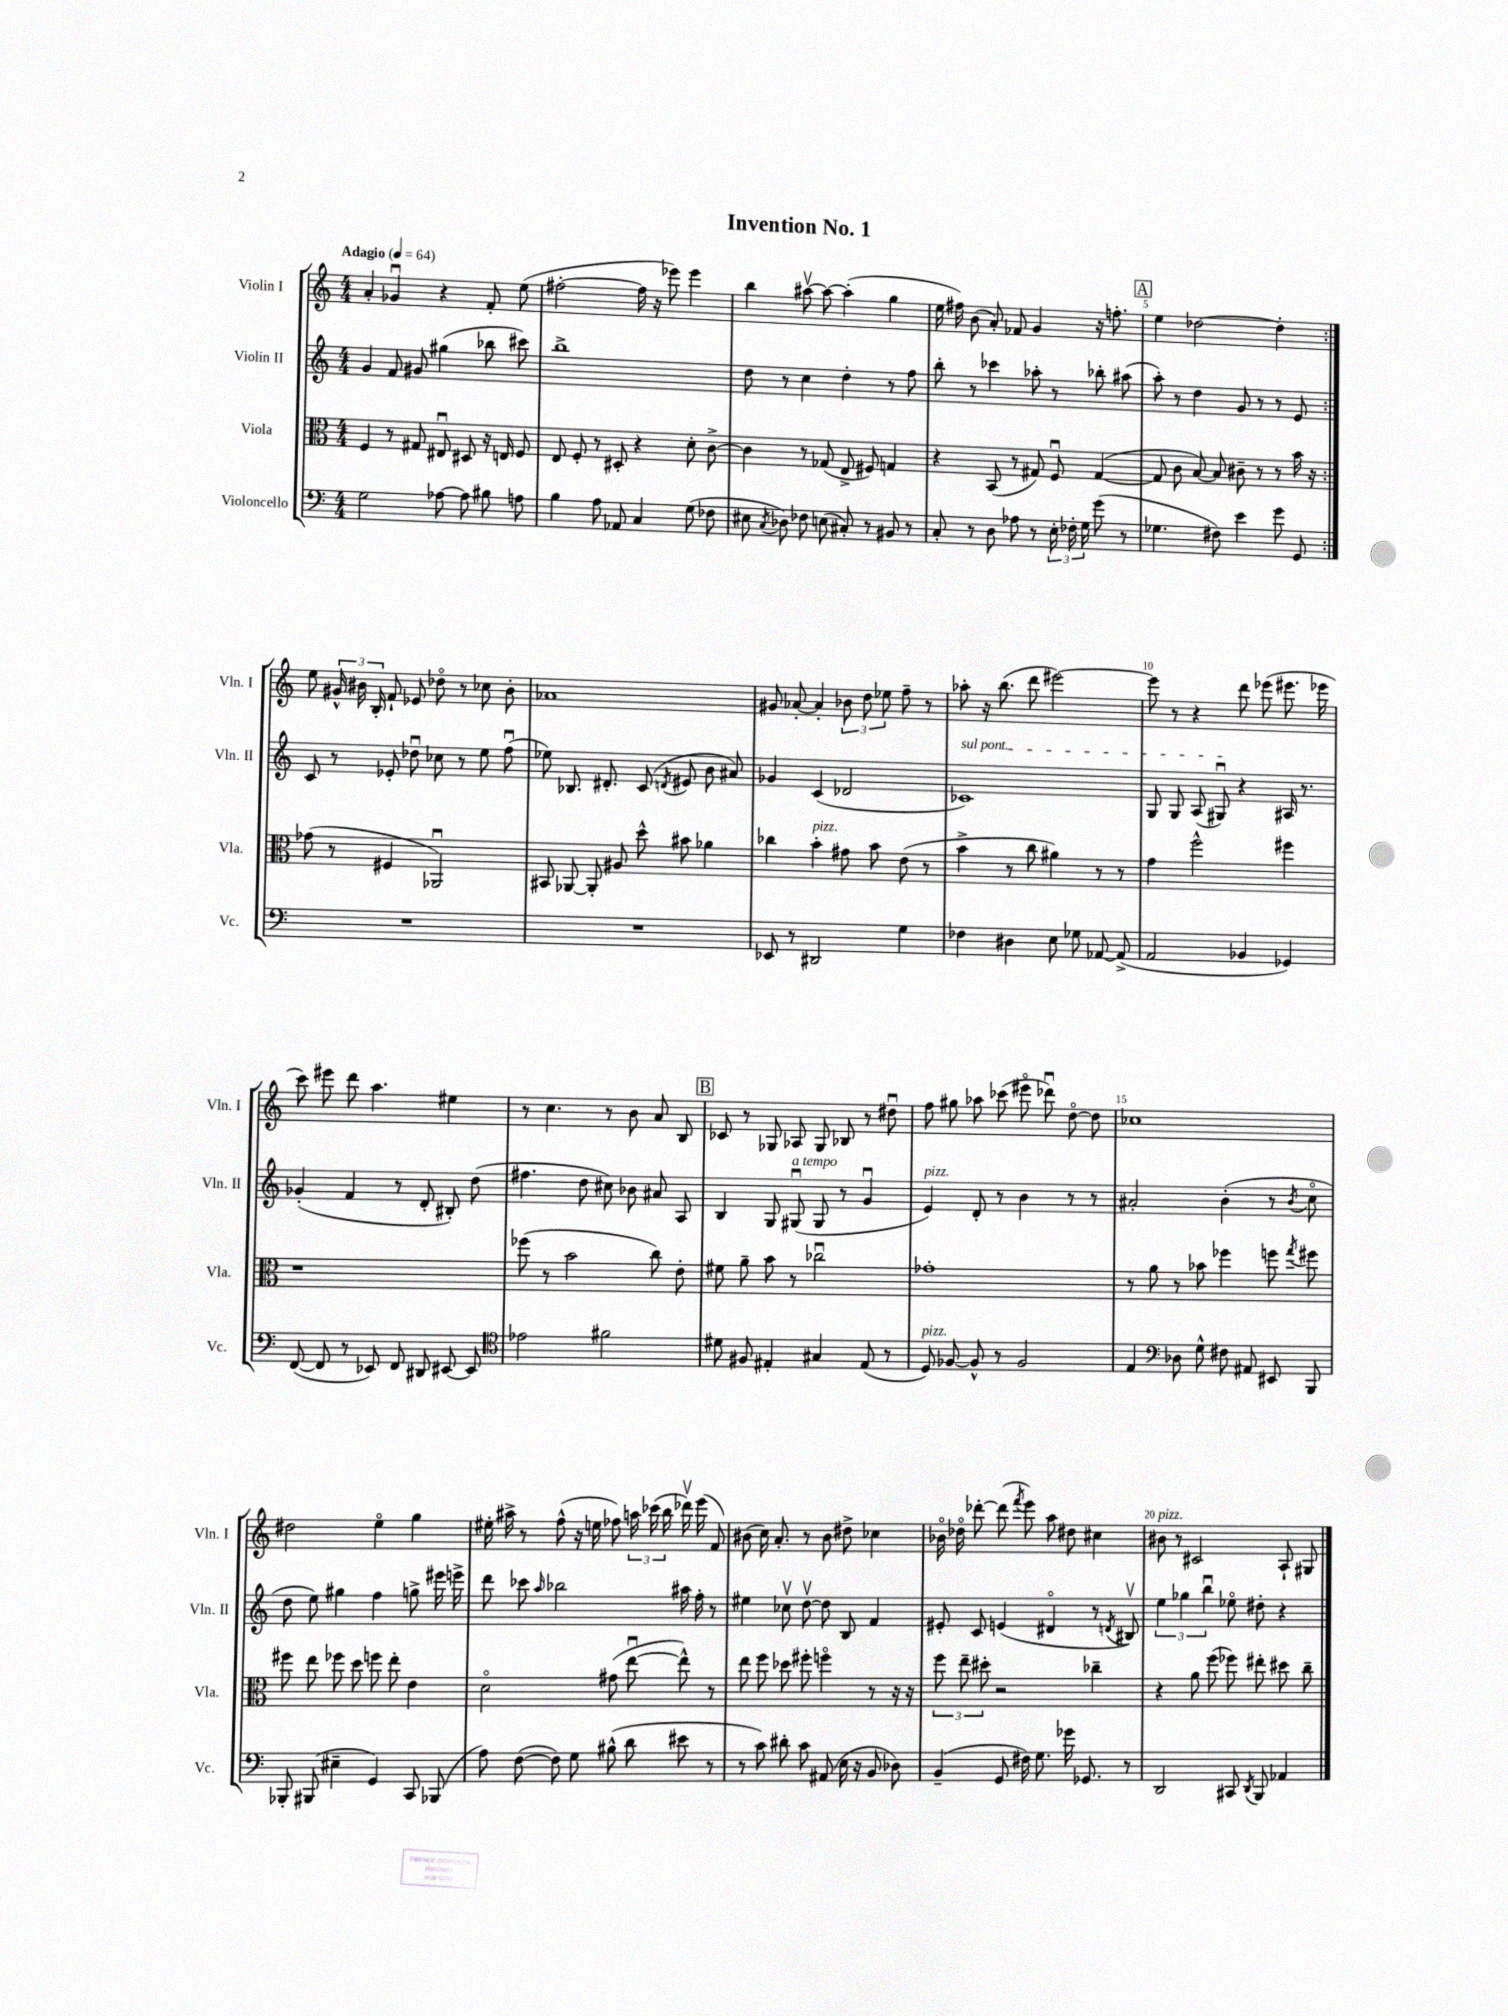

**kern	**kern	**kern	**kern
*staff4	*staff3	*staff2	*staff1
*clefF4	*clefC3	*clefG2	*clefG2
*k[]	*k[]	*k[]	*k[]
*M4/4	*M4/4	*M4/4	*M4/4
*MM64	*MM64	*MM64	*MM64
2G\	4F/	4g/	4a'/
.	8r	8f/	4g-u/
.	8G#/	8g#/	.
[8A-\	8E#u/	(4gg#\	4r
8A-\]	8D#/	.	.
8B#\	16r	8bb-\	8f'/
.	16E/	.	.
8A\	8F/	8ccc#\)	(8ee\
=	=	=	=
4B\	8E/	1bb^	[2ff#'\
.	8F'/	.	.
8A\	8r	.	.
8AA-/	8D#'/	.	.
4C/	4r	.	16ff#\]
.	.	.	16r
.	.	.	8eee-\)
(8G\	8d'\	.	4eee-\
8F-\	[8c^\	.	.
=	=	=	=
8E#\	4c\]	8dd\	4bb\
8qC/	.	.	.
8D-\)	.	8r	.
8F-\	8r	4cc\	[8aa#v\
(8E\	(8G-/	.	8aa#\_
8C#'/)	8E^/	4dd'\	(4aa#'\]
8r	8F#/)	.	.
8BB#/	4G/	8r	4gg\
8r	.	8ff\	.
=	=	=	=
8C'/	4r	8bb'\	16ee\
.	.	.	16ff#\)
8r	.	8r	(8b\
8D\	(8BB/	4ccc-\	8a'/)
8A-\	8r	.	8f-/
8r	8G#/)	8aa-'\	4g/
24E'\	8Fu/	8r	.
24F-'\	.	.	.
24G\	.	.	.
(8g\	([4G#/	8bb-'\	16r
.	.	.	8.ff'\
8r	.	(8aa#\	.
=	=	=	=
4.G-\	8G#/]	8aa'\)	4ee\
.	8c\	8r	.
.	[8B/)	4dd\	[2dd-\
8F#\)	8B/]	.	.
4e\	8c#~\	8g/	.
.	8r	8r	.
8g\	8r	8r	4dd-'\]
8GG/	16b\	8e/	.
.	16r	.	.
=:|!	=:|!	=:|!	=:|!
1r	(8g-\	8c/	8ee\
.	8r	8r	24g#^^/
.	.	.	24b#\
.	.	.	24B'/
.	4F#/	8e-'/	8f`/
.	.	8dd-u\	8e-/
.	2AA-u/)	8cc-\	8dd-o\
.	.	8r	8r
.	.	8ee\	8cc-\
.	.	(8ffu\	8b#'\
=	=	=	=
1r	8BB#/	8ee-\)	1a-
.	[8AA-/	8.B-/	.
.	8AA-'/]	.	.
.	.	8.d#'/	.
.	8A#/	.	.
.	8dd^^\	(8c/	.
.	.	8qd/	.
.	8b#\	8e#/	.
.	4a-\	8b\	.
.	.	8a#/)	.
=	=	=	=
8EE-/	4cc-\	4g-/	8g#/
8r	.	.	[8a-'/
2DD#/	4b'\	(4c/	4a-'/]
.	8g#\	2d-/	12b-\
.	.	.	12dd\
.	8b\	.	.
.	.	.	12ee-\
4G\	(8e\	.	8ff~\
.	8r	.	8r
=	=	=	=
4F-\	4b^\	1c-)	8aa-'\
.	.	.	16r
.	.	.	(8.bb\
4D#\	8r	.	.
.	8cc\	.	8ddd\
8E\	4a#\)	.	[2eee#\)
8G-\	.	.	.
[8AA-/	8r	.	.
(8AA-^/]	8r	.	.
=	=	=	=
2AA/	4g\	8G/	8eee#\]
.	.	8G/	8r
.	2ff^^\	(8A/	4r
.	.	8G#u/)	.
4BB-/	.	4r	8ddd\
.	.	.	(8eee-\
4GG-/)	4ff#\	16A#/	8.eee#\
.	.	8.r	.
.	.	.	16eee-\
=	=	=	=
([8FF/	1r	(4g-'/	8ccc\)
8FF/]	.	.	8eee#\
8r	.	4f/	8ddd\
8EE-/)	.	.	4.aa\
8FF/	.	8r	.
8DD#/	.	8d'/	.
[8EE#/	.	8B#'/)	4ee#\
8EE#/]	.	(8dd\	.
=	=	=	=
*clefC4	*	*	*
2e-\	(8ff-\	4.ff#\	8r
.	8r	.	4.cc\
.	2b\	.	.
.	.	8dd\	.
2f#\	.	8cc#\)	8r
.	.	8b-\	8b\
.	8cc\)	8a#/	8a/
.	8e'\	8A/	8B/
=	=	=	=
8d#\	8f#\	4B/	8c-/
8F#/	8a~\	.	8r
4E#'/	8b\	8G/	8G-/
.	8r	(8G#u/	8A-/
4G#/	2cc-u\	8G#/	8G-/
.	.	8r	8B-/
(8E#/	.	4gu/	8r
8r	.	.	8dd#u\
=	=	=	=
8D/)	1g-'	4e/)	8ff\
[8F-/	.	.	8gg#\
8F-^^/]	.	8d'/	8aa-\
8r	.	8r	(8ccc-\
2F-/	.	4b\	8eee#o\
.	.	.	8ddd-u\)
.	.	8r	[8ddo\
.	.	8r	8dd\]
=	=	=	=
4E/	8r	2a#'/	1cc-
.	8a\	.	.
*clefF4	*	*	*
8D-\	8r	.	.
8G^^\	8b-\	.	.
8F#\	4ff-\	(4b'\	.
8AA#/	.	.	.
8EE#/	8ff\	8r	.
.	8qgg/	8qb/	.
8BBB/	8ff#\	8cco\	.
=	=	=	=
8BBB-'/	8ff#\	8dd\	2dd#\
(8BBB#/	8ee\	8ee\)	.
4E#~\	8ff-\	4gg#\	.
.	8dd\	.	.
4GG/)	8ff\	4ff\	4eeo\
.	8ee'\	.	.
8CC/	4e\	8gg^\	4gg\
(8BBB-/	.	16eee#\	.
.	.	16eee^\	.
=	=	=	=
8A\)	2do\	8ddd\	16ee#'\
.	.	.	16aa#^\
([8F\	.	8ccc-\	8r
.	.	16qqaa/	.
8F\])	.	2bb-\	(8ff^^\
8G\	.	.	16r
.	.	.	16ee\
(8B#^^\	(8g#\	.	8ff-\)
8d\	[8eeu\	.	24aa\
.	.	.	(24ccc-\
.	.	.	24bb\
8e#\	8ee^^\])	16aa#\	16ddd-v\)
.	.	16ff'\	(16eee\
8r	8r	8r	8f/)
=	=	=	=
8r	8ee\	4ee#\	(8b#\
8c\)	8ff\	.	16cc\)
.	.	.	8.a'/
8d#'\	8dd-\	8cc-v\	.
8c\	8ff#'\	[8ddv\	8r
(8AA#/	4ffo\	8dd\]	8b#\
16E\	.	8B/	8dd#^\
16r	.	.	.
8BB/	8r	4f/	4cc-\
8D-\)	16r	.	.
.	16r	.	.
=	=	=	=
(4BB~/	12ff\	8e#'/	16b-o\
.	.	.	16dd-o\
.	12ee~\	.	.
.	.	8c/	[8ddd-'\
.	12dd#'\	.	.
8GG/	2r	(4e/	(8ddd-\]
.	.	.	8qfff/
16F#\)	.	.	8eee\)
8.G\	.	.	.
.	.	4d#o/	8aa\
16g-\	.	.	8dd#\
8.GG-/	.	.	.
.	4cc-~\	8r	4cc#\
.	.	8qd/	.
8r	.	8B#v/)	.
=	=	=	=
2DD/	4r	6ee\	8b#\
.	.	.	8r
.	.	6gg-\	.
.	8a\	.	2c#/
.	.	6bbu\	.
.	(8ff\	.	.
8CC#/	8ff-\)	8ee-o\	.
8qDD/	.	.	.
8BBB/	8ee#'\	8dd#'\	.
4AA-/	8dd#\	4r	8A`/
.	8cc~\	.	8G#/
==	==	==	==
*-	*-	*-	*-
